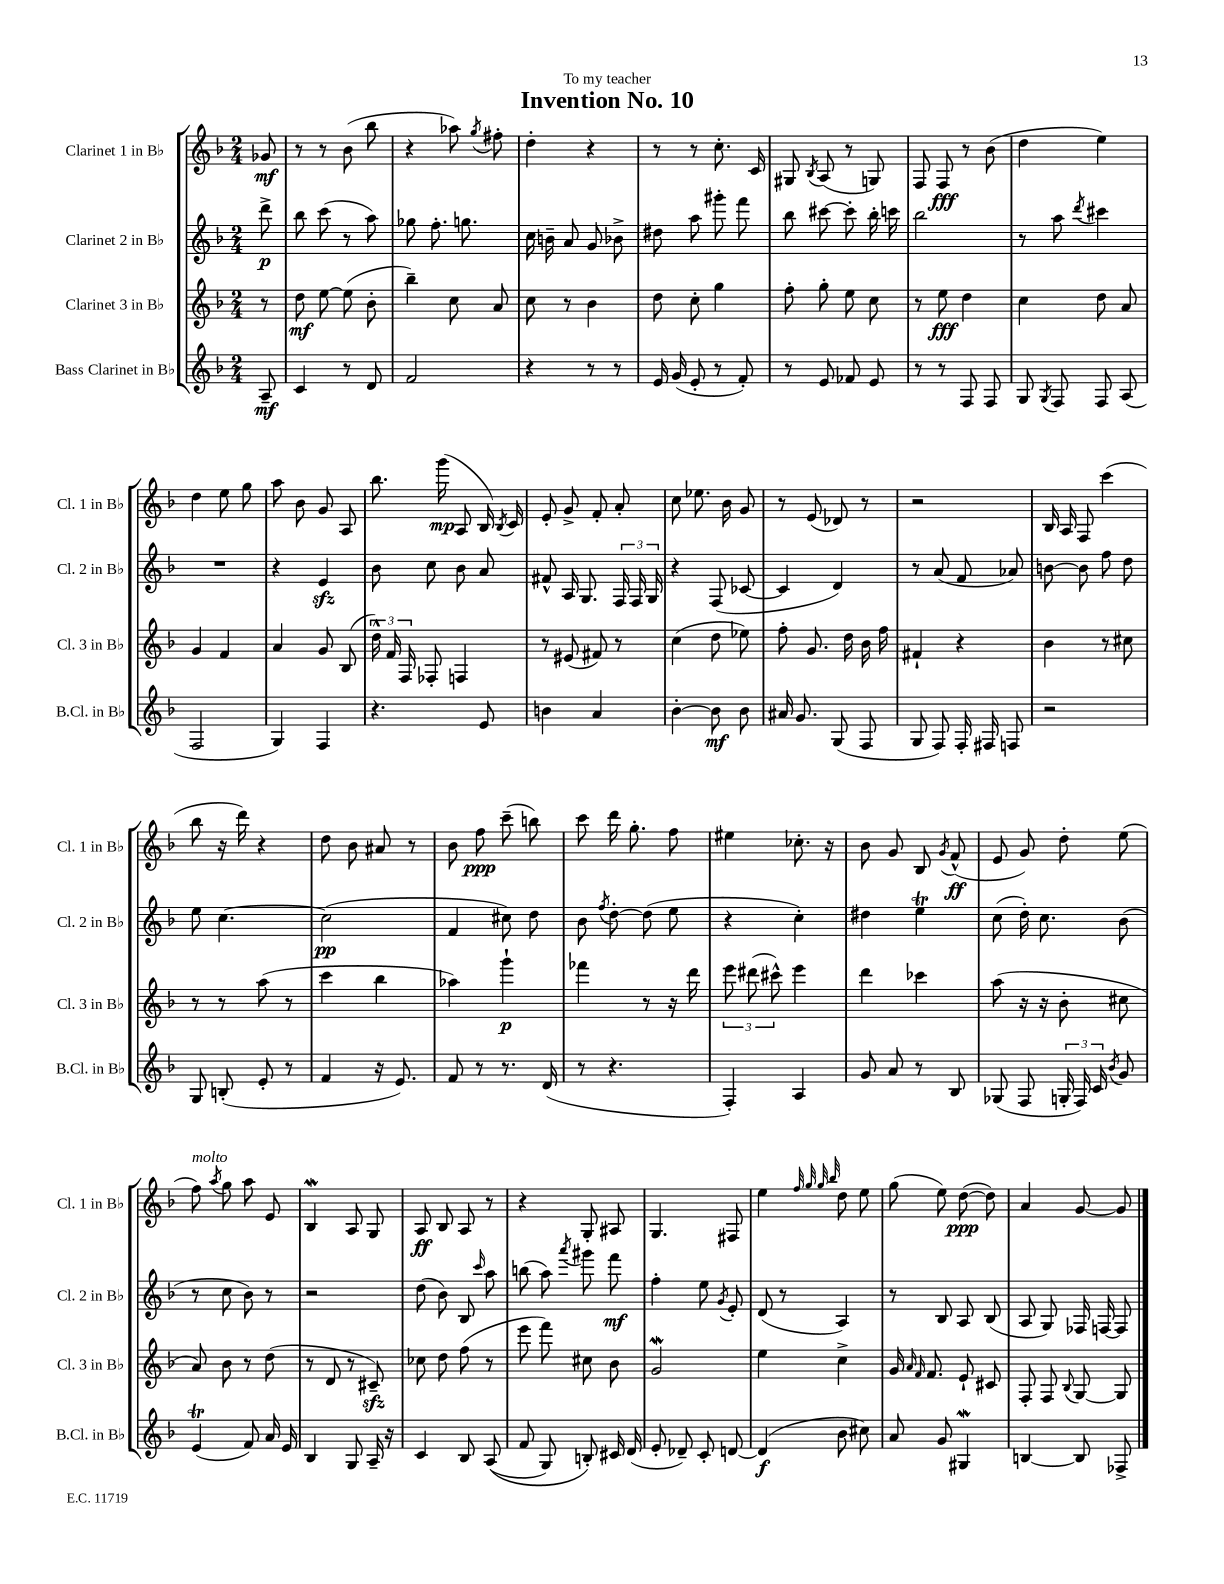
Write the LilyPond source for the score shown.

\header { title = "Invention No. 10" dedication = "To my teacher" }
<<
\new StaffGroup <<
\new Staff = "s0" \with { instrumentName = "Clarinet 1 in Bb" shortInstrumentName = "Cl. 1 in Bb" } {
    \clef treble \key f \major \numericTimeSignature \time 2/4 \partial 8
    \autoBeamOff ges'8\mf |
    r8 r8 bes'8( bes''8 |
    r4 aes''8) \acciaccatura { g''8 } fis''8-. |
    d''4-. r4 |
    r8 r8 c''8.-. c'16 |
    gis8 \acciaccatura { bes8 } a8( r8 g8) |
    f8 f8\fff r8 bes'8( |
    d''4 e''4) |
    d''4 e''8 g''8 |
    a''8 bes'8 g'8 a8 |
    bes''8. g'''16\mp( a8 bes16) \acciaccatura { bes8 } c'16 |
    e'8-. g'8-> f'8-. a'8-. |
    c''8 ees''8. bes'16 g'8 |
    r8 e'8( des'8) r8 |
    r2 |
    bes16 a16 f8 c'''4( |
    bes''8 r16 d'''16) r4 |
    d''8 bes'8 ais'8 r8 |
    bes'8 f''8\ppp c'''8--( b''8) |
    c'''8 d'''16 g''8.-. f''8 |
    eis''4 ces''8.-. r16 |
    bes'8 g'8 bes8 \acciaccatura { g'8 } f'8-^\ff( |
    e'8 g'8) d''8-. e''8( |
    f''8^\markup { \italic "molto" }) \acciaccatura { a''8 } g''8 a''8 e'8 |
    bes4\mordent a8 g8 |
    a8\ff bes8 a8 r8 |
    r4 g8-. ais8 |
    g4. fis8 |
    e''4 \grace { f''32 g''32 g''32 bes''32 } d''8 e''8 |
    g''8( e''8) d''8~\ppp( d''8) |
    a'4 g'8~ g'8 \bar "|." |
}
\new Staff = "s1" \with { instrumentName = "Clarinet 2 in Bb" shortInstrumentName = "Cl. 2 in Bb" } {
    \clef treble \key f \major \numericTimeSignature \time 2/4 \partial 8
    \autoBeamOff d'''8->\p |
    bes''8 c'''8( r8 a''8) |
    ges''8 f''8.-. g''8. |
    c''16 b'16-- a'8 g'8 bes'8-> |
    dis''8 a''8 gis'''8-. f'''8 |
    bes''8 cis'''8~ cis'''8-. bes''16-. c'''16 |
    bes''2 |
    r8 a''8 \acciaccatura { d'''8 } cis'''4 |
    R2 |
    r4 e'4\sfz |
    bes'8 c''8 bes'8 a'8 |
    fis'8-^ a16 g8. \tuplet 3/2 { f16 f16 g16 } |
    r4 f8( ces'8~ |
    ces'4 d'4) |
    r8 a'8( f'8 aes'8) |
    b'8~ b'8 f''8 d''8 |
    e''8 c''4.~ |
    c''2\pp( |
    f'4 cis''8) d''8 |
    bes'8 \acciaccatura { f''8 } d''8~-. d''8( e''8 |
    r4 c''4-.) |
    dis''4 e''4\trill |
    c''8( d''16-.) c''8. bes'8( |
    r8 c''8 bes'8) r8 |
    r2 |
    d''8( bes'8) bes8 \grace { c'''16 } a''8 |
    b''8( a''8) \acciaccatura { a'''8 } gis'''8 f'''8\mf |
    f''4-. e''8 \acciaccatura { g'8 } e'8-. |
    d'8( r8 a4) |
    r8 bes8 a8 bes8( |
    a8 g8) fes16 f16~ f8 \bar "|." |
}
\new Staff = "s2" \with { instrumentName = "Clarinet 3 in Bb" shortInstrumentName = "Cl. 3 in Bb" } {
    \clef treble \key f \major \numericTimeSignature \time 2/4 \partial 8
    \autoBeamOff r8 |
    d''8\mf e''8~ e''8( bes'8-. |
    bes''4--) c''8 a'8 |
    c''8 r8 bes'4 |
    d''8 c''8-. g''4 |
    f''8-. g''8-. e''8 c''8 |
    r8 e''8\fff d''4 |
    c''4 d''8 a'8 |
    g'4 f'4 |
    a'4 g'8 bes8( |
    \tuplet 3/2 { d''16-^) f'16 f16 } fes8-. f4 |
    r8 eis'8( fis'8) r8 |
    c''4( d''8 ees''8) |
    f''8-. g'8. d''16 bes'16 f''16 |
    fis'4-! r4 |
    bes'4 r8 cis''8 |
    r8 r8 a''8( r8 |
    c'''4 bes''4 |
    aes''4) g'''4-!\p |
    fes'''4 r8 r16 d'''16 |
    \tuplet 3/2 { e'''8 dis'''8( cis'''8-^) } e'''4 |
    d'''4 ces'''4 |
    a''8( r16 r16 bes'8-. cis''8 |
    a'8) bes'8 r8 d''8( |
    r8 d'8 r8 cis'8--\sfz) |
    ces''8 d''8 f''8( r8 |
    e'''8 f'''8) cis''8 bes'8 |
    g'2\mordent |
    e''4 c''4-> |
    g'16 \grace { a'16 f'16 } f'8. e'8-! cis'8 |
    f8-. f8 \appoggiatura { bes8 } g8~ g8 \bar "|." |
}
\new Staff = "s3" \with { instrumentName = "Bass Clarinet in Bb" shortInstrumentName = "B.Cl. in Bb" } {
    \clef treble \key f \major \numericTimeSignature \time 2/4 \partial 8
    \autoBeamOff a8--\mf |
    c'4 r8 d'8 |
    f'2 |
    r4 r8 r8 |
    e'16 g'16( e'8-. r8 f'8-.) |
    r8 e'8 fes'8 e'8 |
    r8 r8 f8 f8 |
    g8 \acciaccatura { g8 } f8 f8 a8( |
    f2 |
    g4) f4 |
    r4. e'8 |
    b'4 a'4 |
    bes'4~-. bes'8\mf bes'8 |
    ais'16 g'8. g8( f8 |
    g8 f8) f16-. fis16 f8 |
    r2 |
    g8 b8-.( e'8-. r8 |
    f'4 r16 e'8.) |
    f'8 r8 r8. d'16( |
    r8 r4. |
    f4-.) a4 |
    g'8 a'8 r8 bes8 |
    ges8( f8 \tuplet 3/2 { g16-. f16) c'16 } \acciaccatura { bes'8 } g'8 |
    e'4\trill( f'8) a'16 e'16 |
    bes4 g8 a16-- r16 |
    c'4 bes8 a8(\( |
    f'8 g8) b8-.\) cis'16 d'16( |
    e'8-. des'8--) c'8-. d'8~ |
    d'4\f( bes'8 cis''8) |
    a'8 g'8 gis4\mordent |
    b4~ b8 fes8-> \bar "|." |
}
>>
>>
\layout { \context { \Score \remove "Bar_number_engraver" } }
